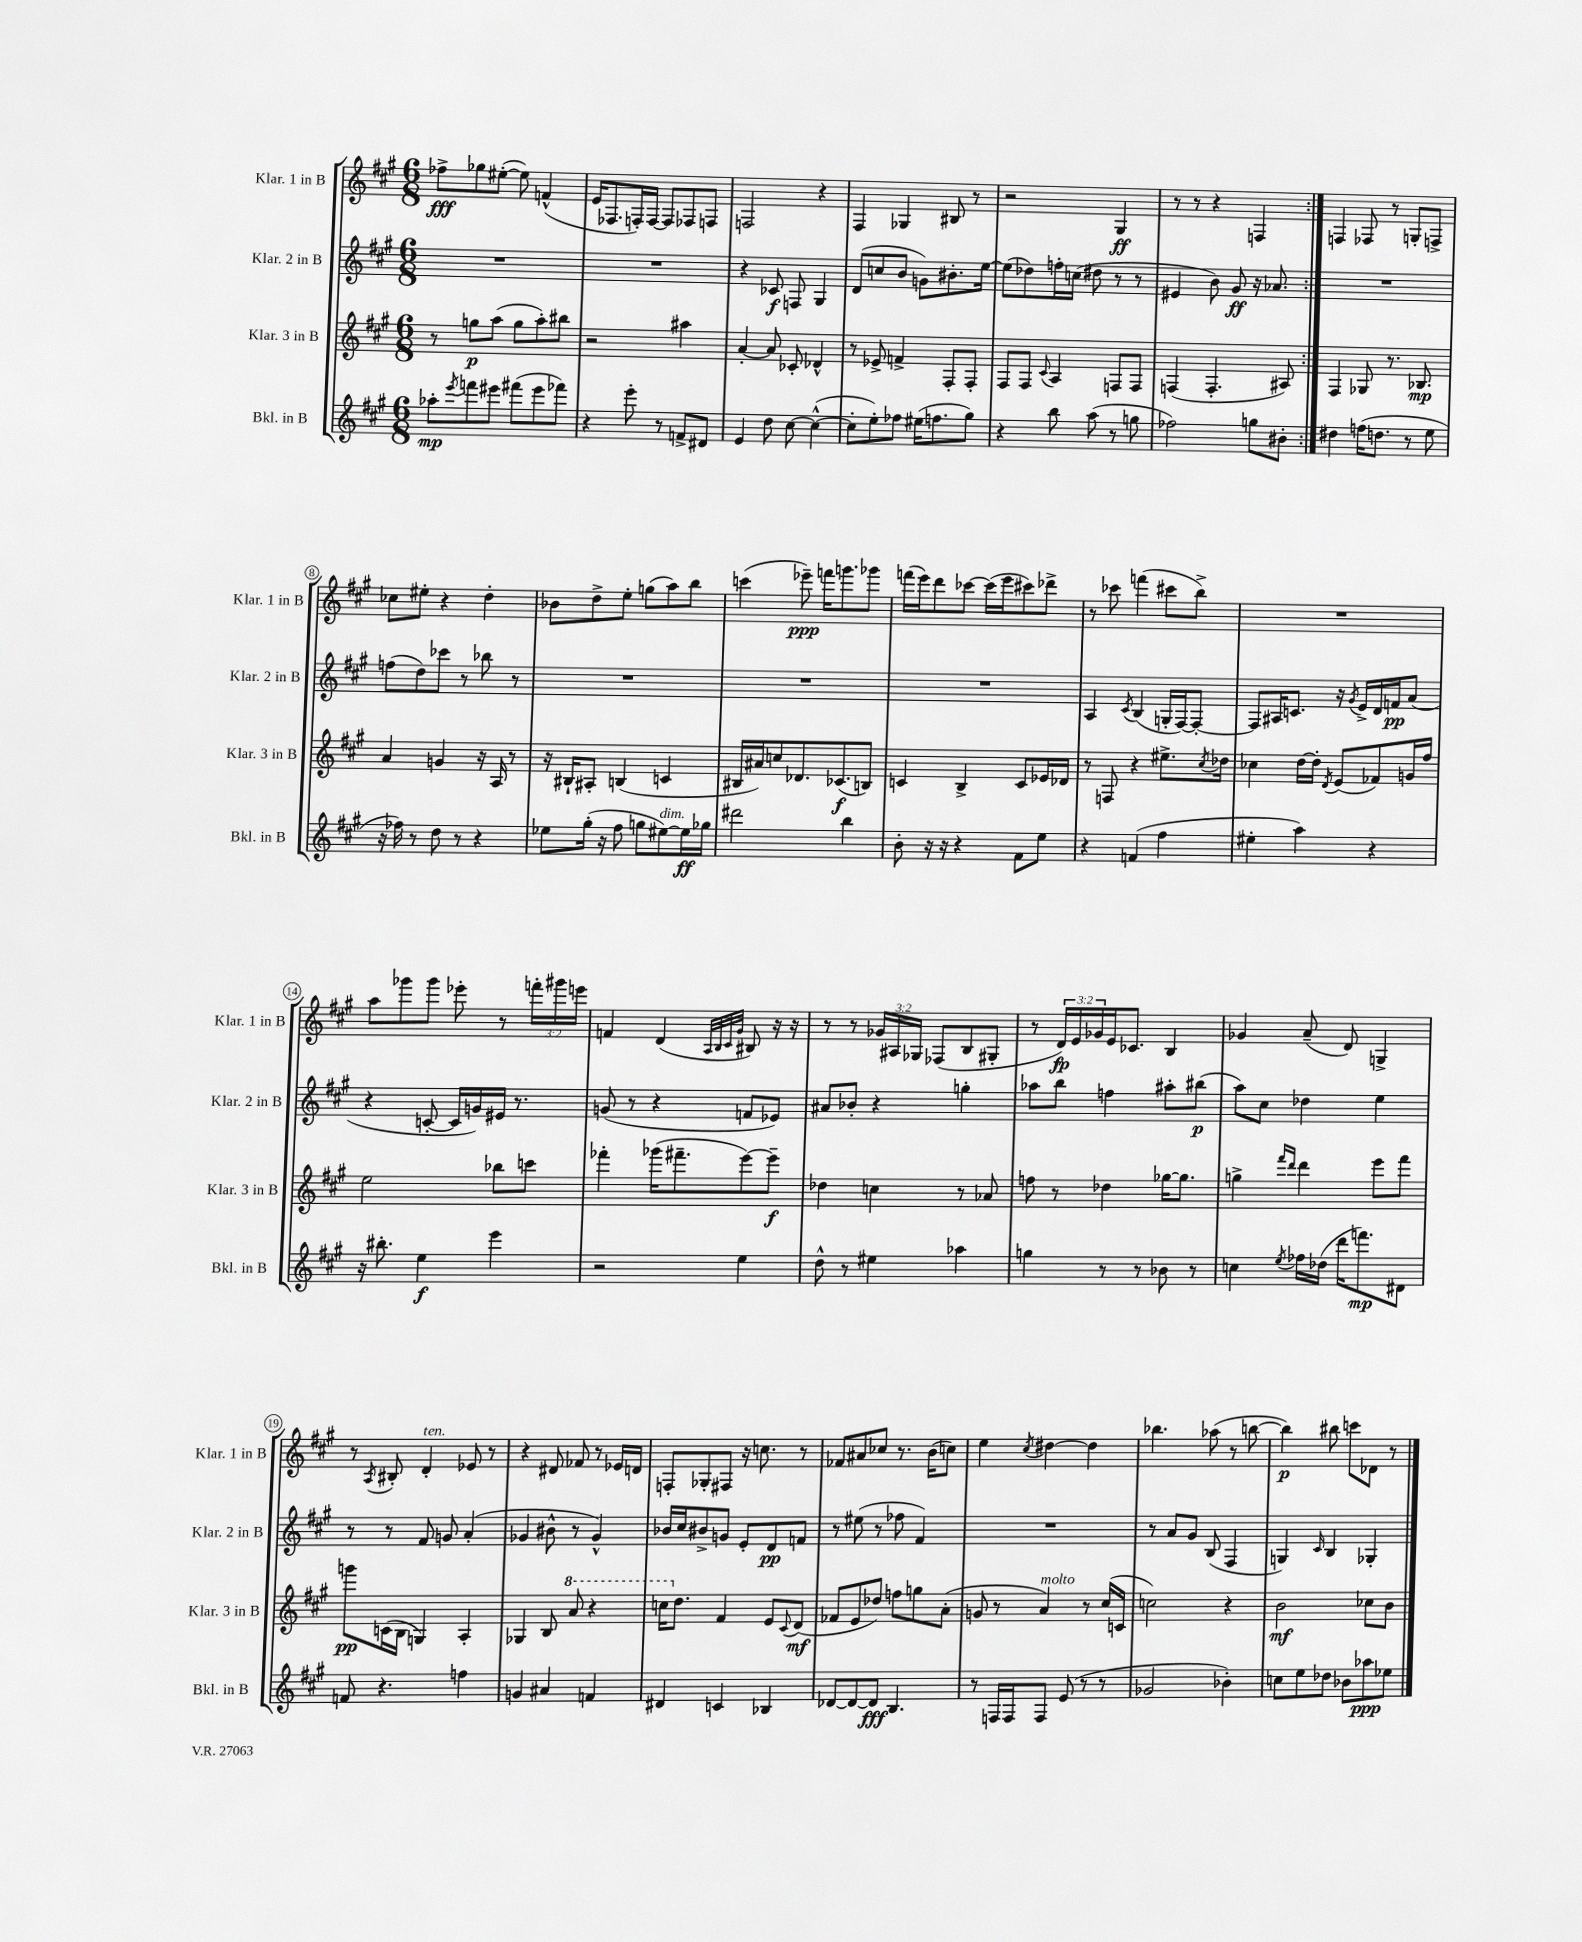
<<
\new StaffGroup <<
\new Staff = "s0" \with { instrumentName = "Klar. 1 in B" shortInstrumentName = "Klar. 1 in B" } {
    \clef treble \key a \major \numericTimeSignature \time 6/8 \override Staff.TupletNumber.text = #tuplet-number::calc-fraction-text
    \repeat volta 2 { fes''8->\fff ges''8 eis''8~-.( eis''8) f'4-^( |
    e'16 fes8. f16-.) f16~ f8 fes8 f8 |
    f2 r4 |
    fis4 ges4 bis8 r8 |
    r2 gis4\ff |
    r8 r8 r4 f4 | }
    f4 fes8 r8 g8-. f8-> |
    ces''8 eis''8-. r4 d''4-. |
    bes'8 d''8-> e''8-. g''8( a''8) b''8 |
    c'''4( ees'''8--\ppp) f'''16 g'''8. ges'''8 |
    f'''16( e'''16) d'''8 ces'''8~ ces'''16( e'''16 cis'''8) des'''8-> |
    r8 ces'''8 f'''4( cis'''8 b''8->) |
    R2. |
    a''8 ges'''8 ges'''8 ees'''8-. r8 \tuplet 3/2 { f'''16-. gis'''16 e'''16 } |
    f'4 d'4( \grace { a32 b32 cis'32 gis'32 } bis8) r16 r16 |
    r8 r8 \tuplet 3/2 { ges'16 ais16 ges16 } fes8( b8 gis8-. |
    r8 \tuplet 3/2 { d'16\fp) e'16 ges'16 } e'16 ces'8. b4 |
    ges'4 a'8--( d'8) g4-> |
    r8 \acciaccatura { a8 } bis8-. d'4-.^\markup { \italic "ten." } ees'8 r8 |
    r4 dis'8 fes'8 r8 ees'16 d'16 |
    f8-. ges8-. fis8 r16 c''8. r8 |
    fes'8 ais'8 ces''8 r8. b'16( c''8) |
    e''4 \acciaccatura { cis''8 } dis''4~ dis''4 |
    bes''4. aes''8( r8 b''8~ |
    b''4\p) bis''8 c'''8 des'8 r8 \bar "|." |
}
\new Staff = "s1" \with { instrumentName = "Klar. 2 in B" shortInstrumentName = "Klar. 2 in B" } {
    \clef treble \key a \major \numericTimeSignature \time 6/8
    \repeat volta 2 { R2. |
    R2. |
    r4 ces'8\f f8 gis4 |
    d'8( c''8 b'8 g'8) bis'8.-. e''16~ |
    e''8( des''8) f''16-. c''16( dis''8 r8 r8 |
    eis'4 b'8) gis'8\ff r16 aes'8. | }
    R2. |
    f''8( d''8) ces'''8 r8 bes''8 r8 |
    R2. |
    R2. |
    R2. |
    a4 \acciaccatura { cis'8 } b4( g16-. fis16~) fis8~-. |
    fis8 ais16 c'8. r16 \acciaccatura { gis'8 } e'16-> d'16 f'16\pp a'8( |
    r4 c'8~-. c'16 g'16) eis'16 r8. |
    g'8( r8 r4 f'8 ees'8) |
    ais'8 bes'8-. r4 g''4-. |
    aes''8 b''8 f''4 ais''8-. bis''8\p( |
    a''8) cis''8 des''4 e''4 |
    r8 r8 fis'8 g'8 a'4-.( |
    ges'4 bis'8-^ r8 ges'4-^) |
    bes'16 cis''16 bis'8-> g'8 e'8-. d'8\pp f'8 |
    r8 eis''8( r8 fes''8 fis'4) |
    R2. |
    r8 a'8 gis'8 b8( fis4 |
    g4) \grace { cis'16 } b4 ges4-. \bar "|." |
}
\new Staff = "s2" \with { instrumentName = "Klar. 3 in B" shortInstrumentName = "Klar. 3 in B" } {
    \clef treble \key a \major \numericTimeSignature \time 6/8
    \repeat volta 2 { r8 g''8\p a''8( g''8 a''8-.) bis''8 |
    r2 ais''4 |
    a'4~-. a'8 ces'8-. des'4-^ |
    r8 ees'8-> f'4-> fis8-. fis8-. |
    fis8 fis8 \appoggiatura { cis'8 } a4 f8 f8 |
    f4( f4.-. ais8) | }
    fis4 ges8 r8. bes8.\mp |
    a'4 g'4 r16 a16 r8 |
    r16 bis16-! ais8-. b4( c'4 |
    bis16 ais'16) c''8 des'8. ces'8.\f( b8) |
    c'4 b4-> c'8 ees'16 des'16 |
    r8 f8 r4 eis''8.-> \acciaccatura { cis''8 } des''16 |
    ces''4 d''16~ d''16-. \acciaccatura { d'8 } e'8( fes'8) g'16 fis''16 |
    e''2 bes''8 c'''8 |
    fes'''4-. ges'''16( fis'''8.-- e'''8~) e'''8--\f |
    des''4 c''4 r8 aes'8 |
    f''8 r8 des''4 ges''16~ ges''8. |
    g''4-> \grace { fis'''16 d'''16 } d'''4 e'''8 fis'''8 |
    g'''8\pp c'16( b16 g4) a4-. |
    ges4 b8 \ottava #1 a''8 r4 |
    c'''16 \ottava #0 d''8. fis'4 e'8 \appoggiatura { cis'8 } d'8\mf( |
    fes'8 e'8 des''8) f''8 g''8 a'8-.( |
    g'8 r8 a'4^\markup { \italic "molto" }) r8 cis''16( c'16 |
    c''2) r4 |
    b'2\mf ces''8 b'8 \bar "|." |
}
\new Staff = "s3" \with { instrumentName = "Bkl. in B" shortInstrumentName = "Bkl. in B" } {
    \clef treble \key a \major \numericTimeSignature \time 6/8
    \repeat volta 2 { aes''8-.\mp \acciaccatura { e'''8 } f'''8 eis'''8 fis'''8( eis'''8 fes'''8) |
    r4 e'''8-. r8 f'8-> dis'8 |
    e'4 d''8 cis''8~ cis''4~-^( |
    cis''8-. e''8-.) fes''8 eis''16( f''8. gis''8) |
    r4 b''8 a''8( r8 g''8 |
    fes''2) g''8 bis'8-. | }
    dis''4 f''16( d''8. r8 e''8 |
    r16 fes''16) r8 d''8 r8 r4 |
    ees''8 gis''16-.( r16 fis''8 g''8 eis''8~^\markup { \italic "dim." }) eis''16\ff ges''16 |
    dis'''2 b''4 |
    b'8-. r16 r16 r4 fis'8 e''8 |
    r4 f'4( fis''4 |
    eis''4-. a''4) r4 |
    r16 bis''8.-. e''4\f e'''4 |
    r2 e''4 |
    d''8-^ r8 eis''4 aes''4 |
    g''4 r8 r8 bes'8 r8 |
    c''4 \acciaccatura { e''8 } fes''16 des''16( d'''16 f'''8.\mp) dis'8 |
    f'8 r4. f''4 |
    g'4 ais'4 f'4 |
    dis'4 c'4 bes4 |
    des'8~ des'8~ des'8\fff b4. |
    r8 f16 f16 f8 e'8( r8 r8 |
    ges'2 bes'4-.) |
    c''8 e''8 des''8 bes'8 aes''8\ppp ees''8 \bar "|." |
}
>>
>>
\layout { \context { \Score \override BarNumber.stencil = #(make-stencil-circler 0.1 0.3 ly:text-interface::print) } }
